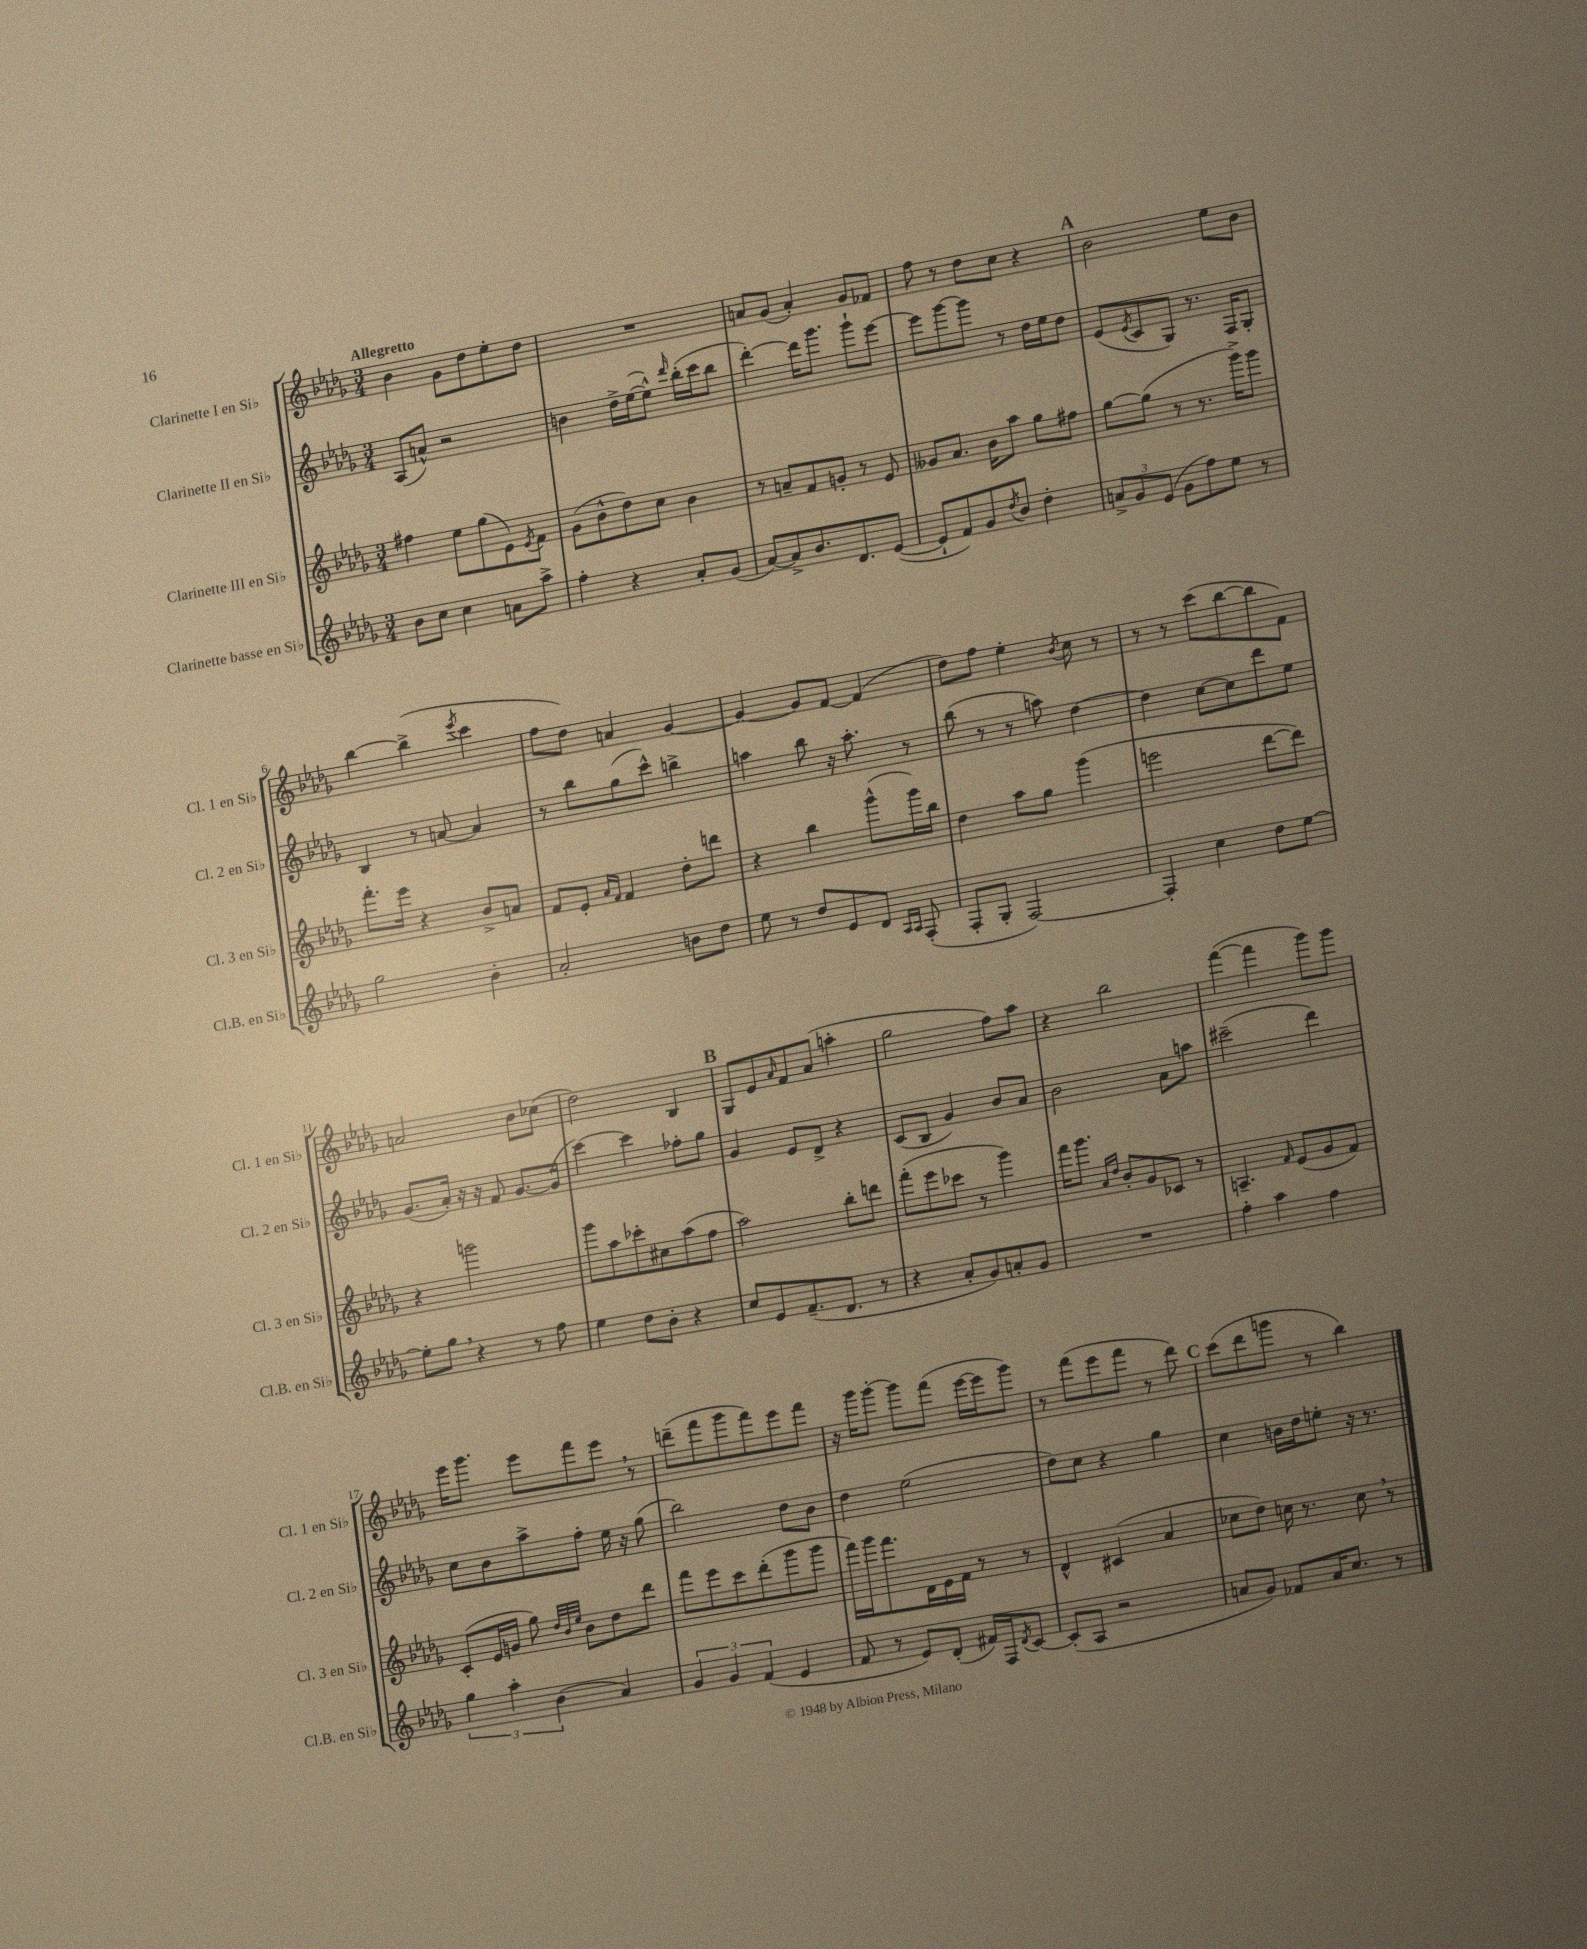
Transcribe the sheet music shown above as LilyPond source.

<<
\new StaffGroup <<
\new Staff = "s0" \with { instrumentName = "Clarinette I en Sib" shortInstrumentName = "Cl. 1 en Sib" } {
    \clef treble \key des \major \numericTimeSignature \time 3/4 \tempo "Allegretto"
    bes'4 ges'8 des''8 ees''8-. des''8 |
    R2. |
    a'8 ges'8( a'4-.) ges'8 fes'8 |
    f''8 r8 des''8 c''8 r4 |
    \mark \markup { \bold "A" } bes'2 ees''8 bes'8 |
    bes''4~ bes''4->( \acciaccatura { ees'''8 } c'''4 |
    f''8 des''8) a'4 ges'4~ |
    ges'4~ ges'8 f'8~ f'4( |
    des''8) f''8 ees''4-. \acciaccatura { bes'8 } c''8 r8 |
    r8 r8 c'''8( bes''8~ bes''8 f'8) |
    a'2 bes'8 ces''8( |
    des''2) bes4 |
    \mark \markup { \bold "B" } ges8 ees'8 \grace { aes'16 } f'8 aes'8( a''4-. |
    ges''2 f''8) aes''8 |
    r4 bes''2 |
    f'''4~( f'''4 ges'''8) ges'''8 |
    ees'''16 ges'''8. ees'''8 f'''8 ees'''8 \breathe r8 |
    d'''8--( f'''8 ges'''8 f'''8) ees'''8 f'''8 |
    r16 ges'''16 ges'''8~-. ges'''8 f'''8( ees'''16~ ees'''16 ges'''8) |
    r8 f'''8( ees'''8 f'''8 r8 des'''8) |
    \mark \markup { \bold "C" } c'''8( des'''8 g'''8 r8 bes''4) \bar "|." |
}
\new Staff = "s1" \with { instrumentName = "Clarinette II en Sib" shortInstrumentName = "Cl. 2 en Sib" } {
    \clef treble \key des \major \numericTimeSignature \time 3/4
    aes8( a'8-^) r2 |
    b'4 des''16-> ees''16~( ees''8-^) \grace { des'''16 } bes''16-.( c'''16 bes''8 |
    des'''4~-.) des'''16 ges'''8. ges'''8-! ees'''8~ |
    ees'''8 ges'''8~ ges'''8 r8 des''16 ees''16 des''8 |
    \mark \markup { \bold "A" } ees'8( \acciaccatura { ees'8 } c'8 ges8) r8. f16 ges8-. |
    bes4 r8 a'8~ a'4 |
    r8 bes''8 ges''8( c'''8-^) b''4-> |
    a''4 bes''8 r16 a''8.-. r8 |
    bes''8( r8 r8 a''8) des''4~ |
    des''4 c''8~ c''8 des'''8 ees''8 |
    ges'8.( aes'16-.) r16 r16 f'8 ges'8.~ ges'16( |
    c'''4~) c'''4 fes''8-. ges''8 |
    \mark \markup { \bold "B" } ges'4 ees'8 des'8-> r4 |
    c'8( bes8 ges'4) bes'8 aes'8 |
    bes'2 aes'8 a''8 |
    cis'''2--( des'''4) |
    c''8 bes'8 aes''8-> f''8-. ees''16 r16 ges''8( |
    bes''2) des''8 bes'8 |
    des''4 ees''2( |
    des''8) c''8 r4 ges''4 |
    \mark \markup { \bold "C" } c''4 b'16 des''16 e''8-. r16 r8. \bar "|." |
}
\new Staff = "s2" \with { instrumentName = "Clarinette III en Sib" shortInstrumentName = "Cl. 3 en Sib" } {
    \clef treble \key des \major \numericTimeSignature \time 3/4
    fis''4 ees''8 ges''8( ees'8) \acciaccatura { ees'8 } f'8 |
    ges'8( bes'8-^ des''8) c''8 bes'4 |
    r8 a'8-- f'8 g'8-. r8 ees'8 |
    geses'8 aes'8. bes'16 aes''8 ges''8 fis''8 |
    \mark \markup { \bold "A" } ges''8~ ges''8( r8 r8. ges'''16->) ges'''8 |
    f'''8.-. ees'''16 r4 bes'8-> a'8 |
    f'8 ees'8-. \grace { aes'16 f'16 } f'4 des''8-. d'''8 |
    r4 bes''4 ges'''8-^( ges'''16) bes''16 |
    des''4 aes''8 ges''8 ges'''4( |
    e'''2 des'''8~ des'''8) |
    r4 g'''2 |
    ges'''8 aes''8 ces'''8-. cis''8 aes''8( f''8 |
    \mark \markup { \bold "B" } aes''2) bes''8-. d'''8 |
    f'''8-.( ees'''8 ces'''8 r8 ges'''4) |
    f'''16 ges'''8. \grace { aes'16 des''16 } bes'8-. ges'8 ces'8 r8 |
    a4.-- \grace { f'16 } ees'8( ges'8 f'8) |
    c'8-.( ees'16 g'16 ges''8) \grace { des''32 bes'32 ees''32 } bes'8 des''8 des'''8 |
    f'''8 ees'''8 c'''8 des'''8-.( ges'''8 ges'''8 |
    f'''16) ges'''16 f'''8. des'16 ees'16 f'16 r8 r8 |
    des'4-^ cis'4( aes'4 |
    \mark \markup { \bold "C" } ces''8 des''8) c''16 r8. c''8 \breathe r8 \bar "|." |
}
\new Staff = "s3" \with { instrumentName = "Clarinette basse en Sib" shortInstrumentName = "Cl.B. en Sib" } {
    \clef treble \key des \major \numericTimeSignature \time 3/4
    bes'8 c''8 c''4 a'8 aes''8-> |
    f''4-. r4 aes'8-. ges'8( |
    aes'8~) aes'8-> bes'8. des'8. ees'8~( |
    ees'8-! f'8) ges'8 \acciaccatura { des''8 } bes'8 des''4-. |
    \mark \markup { \bold "A" } \tuplet 3/2 { a'8-> ges'8 ees'8( } ges'8 f''8) ees''8 r8 |
    ges''2 bes'4-. |
    aes'2-. b'8 des''8 |
    ees''8 r8 des''8 ees'8 des'8 \grace { aes16 aes16 } f8-.( |
    f8-. ges8-. f2~) |
    f4-. c''4 des''8 ees''8~ |
    ees''8-. ges''8 \breathe r4 r8 f''8 |
    ees''4 des''8 bes'8-. r4 |
    \mark \markup { \bold "B" } c''8 ees'8 f'8.--( des'8. r8 |
    r4 aes'8-. ges'8) a'8-. ges'8 |
    R2. |
    f''4-. aes''4 f''4 |
    \tuplet 3/2 { ges''4 aes''4-. bes'4( } aes'4) |
    \tuplet 3/2 { ges'4 ges'4 f'4( } ees'4 |
    f'8 r8 ees'8) des'8-.( fis'16) f16 \acciaccatura { des'8 } c'8~ |
    c'8-.( aes8 r2 |
    \mark \markup { \bold "C" } a'8 ges'8) fes'8 a'16 c''8. r8 \bar "|." |
}
>>
>>
